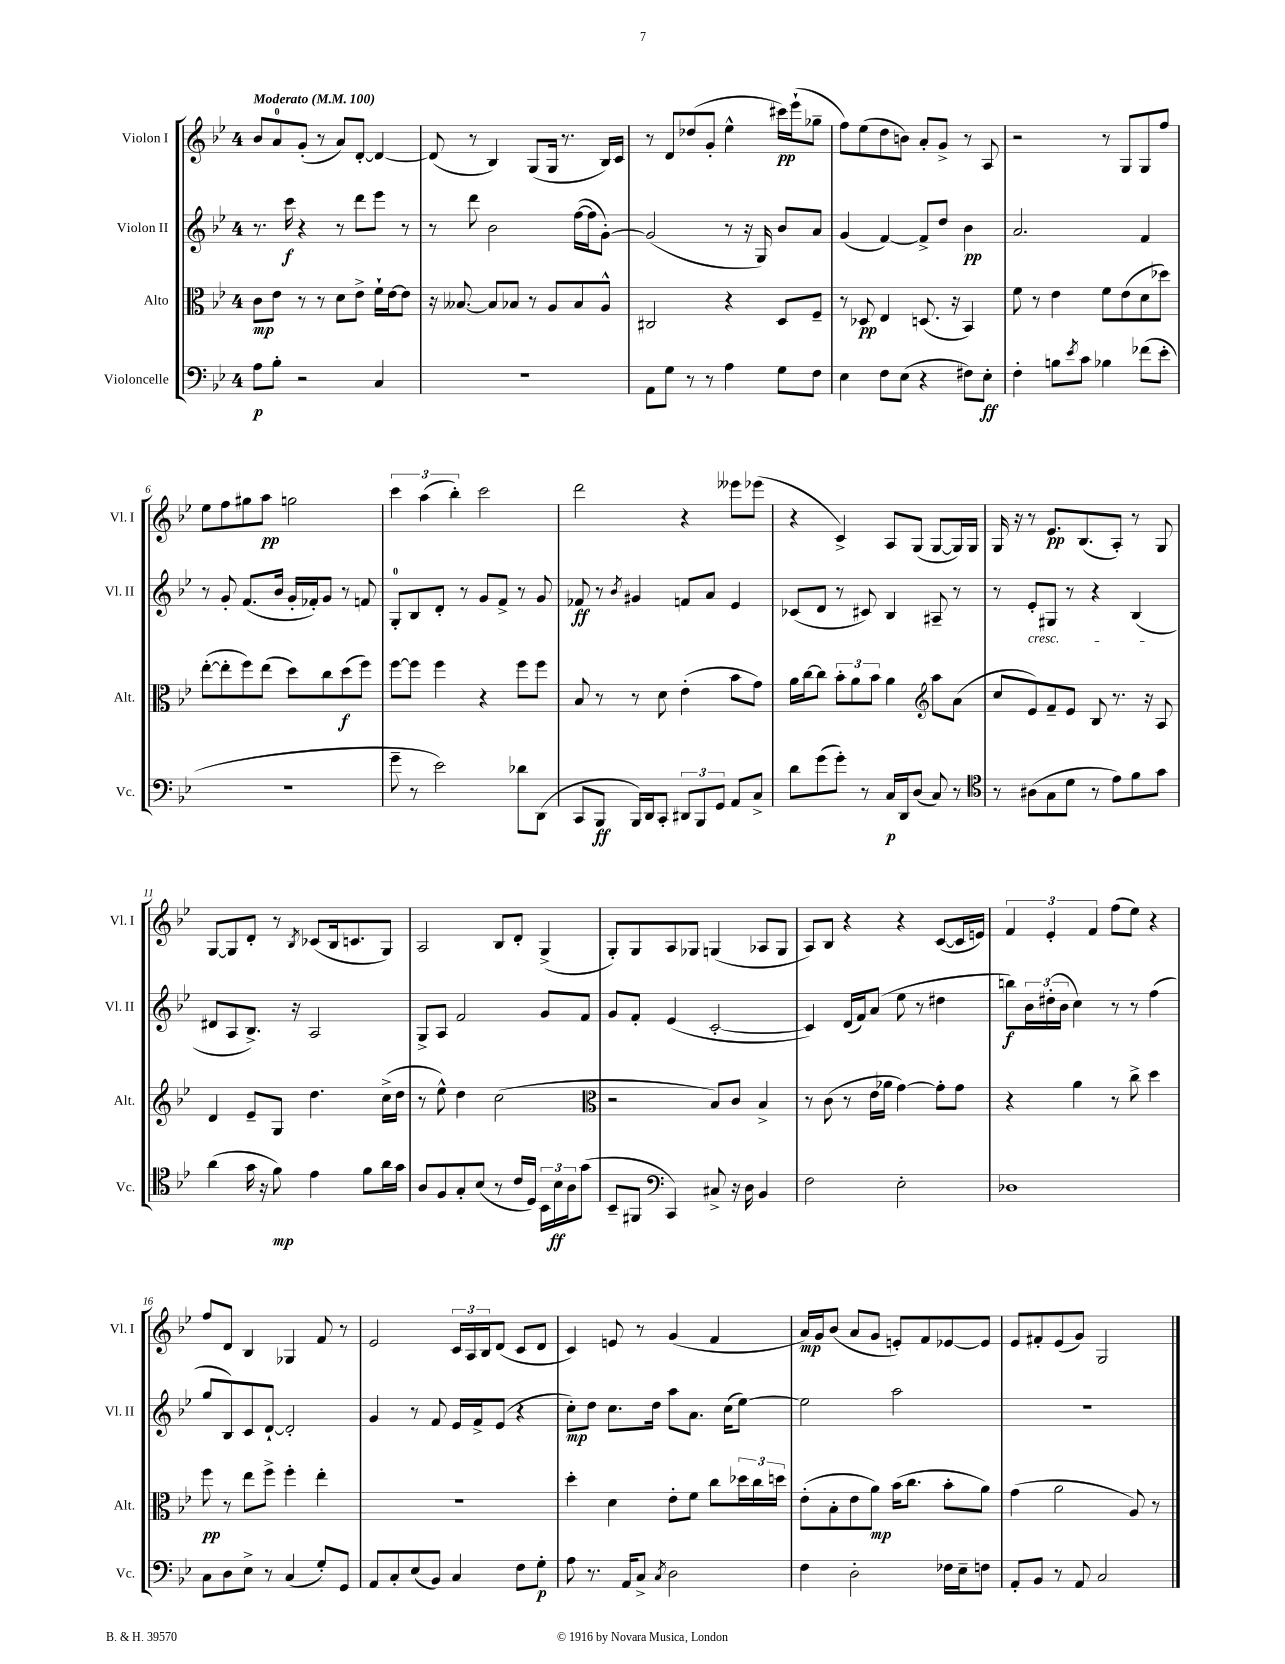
<<
\new StaffGroup <<
\new Staff = "s0" \with { instrumentName = "Violon I" shortInstrumentName = "Vl. I" } {
    \clef treble \key bes \major \once \override Staff.TimeSignature.style = #'single-digit \time 4/4 \tempo "Moderato" 4 = 100
    bes'8 a'8-0 g'8-.( r8 a'8) d'8~-. d'4~ |
    d'8( r8 bes4) g8( g16 r8. bes16) c'16 |
    r8 d'8 des''8( g'8-. ees''4-^ cis'''16\pp) ees'''16-!( ges''8-- |
    f''8) ees''8( d''8 b'8) a'8-. g'8-> r8 a8 |
    r2 r8 g8 g8 f''8 |
    ees''8 f''8 gis''8 a''8\pp g''2 |
    \tuplet 3/2 { c'''4 a''4( bes''4-.) } c'''2 |
    d'''2 r4 eeses'''8 ees'''8( |
    r4 c'4->) a8 g8( g8~ g16) g16 |
    g16 r16 r8 ees'8.\pp bes8.( a8-.) r8 g8 |
    g8~ g8 d'8-. r8 \acciaccatura { bes8 } ces'8( bes16 c'8. g8) |
    a2 bes8 d'8-. g4->( |
    g8-.) g8 a8 ges8 g4( aes8 g8 |
    a8) bes8 r4 r4 c'8~( c'16 e'16) |
    \tuplet 3/2 { f'4 ees'4-. f'4 } f''8( ees''8) r4 |
    f''8 d'8 bes4 ges4 f'8 r8 |
    ees'2 \tuplet 3/2 { c'16 a16 bes16 } d'8( c'8 d'8 |
    c'4) e'8 r8 g'4( f'4 |
    a'16\mp) g'16 bes'8( a'8 g'8 e'8-.) f'8 ees'8~ ees'8 |
    ees'8 fis'8-. ees'8( g'8) g2 \bar "|." |
}
\new Staff = "s1" \with { instrumentName = "Violon II" shortInstrumentName = "Vl. II" } {
    \clef treble \key bes \major \once \override Staff.TimeSignature.style = #'single-digit \time 4/4
    r8. c'''16\f r4 r8 d'''8 ees'''8 r8 |
    r8 d'''8 bes'2 f''16~( f''16 g'8~-.) |
    g'2( r8 r16 g16) bes'8 a'8 |
    g'4( f'4~) f'8-> d''8 bes'4\pp |
    a'2. f'4 |
    r8 g'8-. f'8.( bes'16 g'16-. fes'16-.) g'8 r8 f'8 |
    g8-0-. bes8 d'8-. r8 g'8 f'8-> r8 g'8 |
    fes'8\ff r8 \acciaccatura { bes'8 } gis'4 f'8 a'8 ees'4 |
    ces'8( d'8 r8 cis'8) bes4 ais8-- r8 |
    r8 ees'8-.\cresc gis8 r8 r4 bes4\!( |
    dis'8 a8 bes8.->) r16 a2 |
    g8-> a8 f'2 g'8 f'8 |
    g'8 f'8-. ees'4( c'2~-. |
    c'4) d'16( f'16) a'8( ees''8 r8 dis''4 |
    b''8\f) \tuplet 3/2 { bes'16 dis''16-.( bes'16 } c''4) r8 r8 f''4( |
    g''8 bes8) c'8 d'8~-! d'2-. |
    g'4 r8 f'8 ees'16 f'16-> ees'8( r4 |
    c''8-.\mp) d''8 c''8. d''16 a''8 a'8. c''16( ees''8~) |
    ees''2 a''2 |
    R1 \bar "|." |
}
\new Staff = "s2" \with { instrumentName = "Alto" shortInstrumentName = "Alt." } {
    \clef alto \key bes \major \once \override Staff.TimeSignature.style = #'single-digit \time 4/4
    c'8\mp ees'8 r8 r8 d'8 ees'8-> f'16-! ees'16~ ees'8 |
    r16 beses8.~ beses8 bes8 r8 a8 bes8 a8-^ |
    cis2 r4 d8 f8-- |
    r8 des8\pp ees4 d8.( r16 bes,4) |
    f'8 r8 ees'4 f'8 ees'8( d'8 des''8) |
    ees''8~-.( ees''8-. f''8) ees''8( d''8) c''8 d''8\f( f''8) |
    f''8~ f''8 f''4 r4 f''8 f''8 |
    bes8 r8 r8 d'8 ees'4-.( bes'8 g'8) |
    a'16 c''16~ c''8 \tuplet 3/2 { bes'8-. a'8 bes'8 } a'4 \clef treble a''8 a'8( |
    c''8 ees'8) f'8-- ees'8 bes8 r8. r16 a8 |
    d'4 ees'8-- g8 d''4. c''16->( d''16 |
    r8 ees''8-^) d''4 c''2( |
    \clef alto r2 bes8) c'8 bes4-> |
    r8 c'8( r8 ees'16 aes'16 g'4~) g'8-. g'8 |
    r4 a'4 r8 c''8-> d''4 |
    f''8\pp r8 ees''8 f''8-> f''4-. ees''4-. |
    r1 |
    d''4-. d'4 ees'8-. f'8 c''8 \tuplet 3/2 { des''16 c''16 d''16 } |
    ees'8-.( bes8-. ees'8 a'8\mp) bes'16( c''8. bes'8-. a'8) |
    g'4( a'2 a8) r8 \bar "|." |
}
\new Staff = "s3" \with { instrumentName = "Violoncelle" shortInstrumentName = "Vc." } {
    \clef bass \key bes \major \once \override Staff.TimeSignature.style = #'single-digit \time 4/4
    a8\p bes8-. r2 c4 |
    R1 |
    a,8 g8 r8 r8 a4 g8 f8 |
    ees4 f8 ees8( r4 fis8) ees8-.\ff |
    f4-. b8 \acciaccatura { ees'8 } c'8 bes4 fes'8( ees'8-. |
    r1 |
    g'8-- r8 ees'2) des'8 d,8( |
    c,8 bes,,8\ff bes,,16) d,16 c,8-. \tuplet 3/2 { dis,8 bes,,8 g,8 } a,8 c8-> |
    d'8 g'8( g'8-.) r8 c16\p d,16 d8( c8) r8 |
    \clef tenor r8 ais8( g8 d'8 r8 ees'8) f'8 g'8 |
    a'4( g'16 r16 f'8\mp) ees'4 f'8 a'16 g'16 |
    a8 f8 g8-. bes8( r8 c'16 d16) \tuplet 3/2 { bes,16 bes16\ff a16 } g'8( |
    bes,8-- fis,8 \clef bass c,4) cis8-> r16 d16 bes,4 |
    f2 ees2-. |
    des1 |
    c8 d8 ees8-> r8 c4( g8-.) g,8 |
    a,8 c8-. ees8( bes,8) c4 f8 g8-.\p |
    a8 r8. a,16 c8-> \acciaccatura { c8 } d2 |
    f4 d2-. fes16 ees16-- f8 |
    a,8-. bes,8 r8 a,8 c2 \bar "|." |
}
>>
>>
